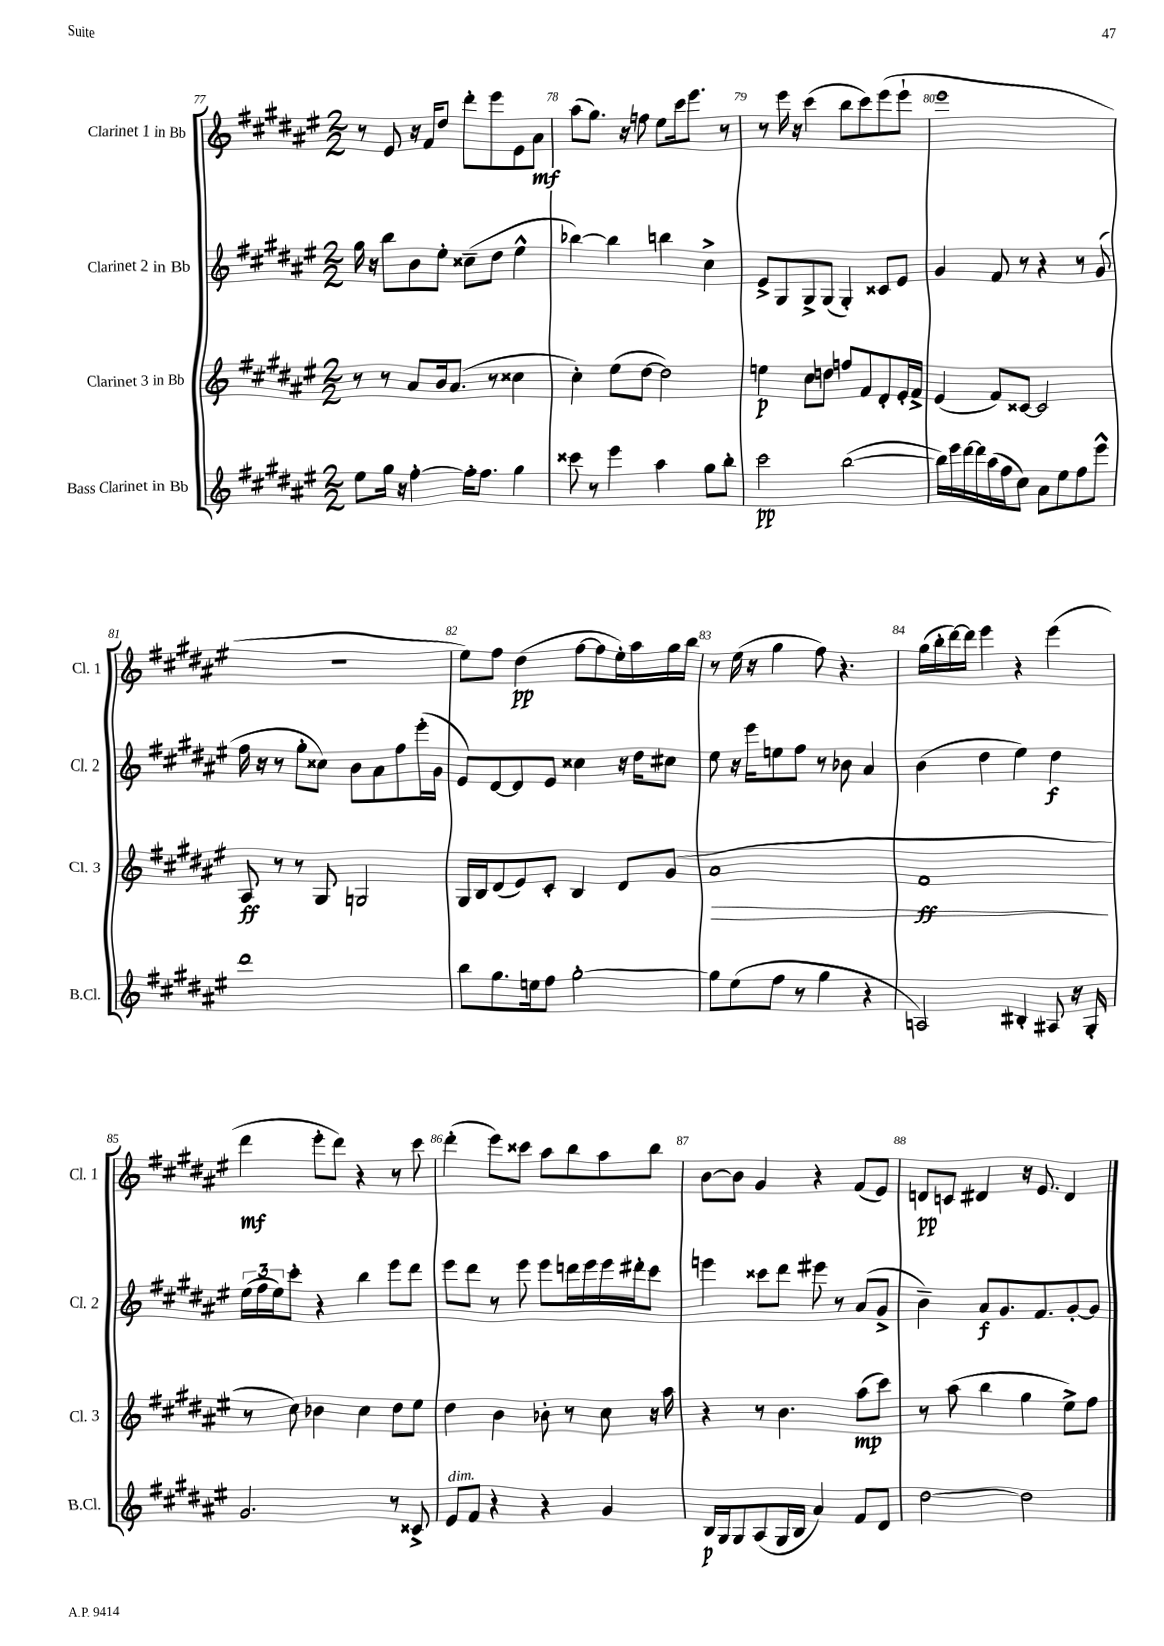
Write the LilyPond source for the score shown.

<<
\new StaffGroup <<
\new Staff = "s0" \with { instrumentName = "Clarinet 1 in Bb" shortInstrumentName = "Cl. 1" } {
    \clef treble \key fis \major \numericTimeSignature \time 2/2
    r8 eis'8 r16 fis'16 dis''8 dis'''8-. eis'''8 eis'8 ais'8\mf |
    ais''8( gis''8.) r16 f''8 eis''8 cis'''16 eis'''8. r8 |
    r8 eis'''16 r16 cis'''4( b''8 cis'''8) eis'''8( eis'''8-! |
    eis'''1 |
    R1 |
    eis''8) fis''8 dis''4\pp( fis''8~ fis''8 eis''16-.) ais''16 gis''16 b''16 |
    r8 eis''16( r16 gis''4 fis''8) r4. |
    gis''16( b''16-. dis'''16~) dis'''16 eis'''4 r4 eis'''4( |
    dis'''4\mf eis'''8-. dis'''8) r4 r8 cis'''8 |
    dis'''4-.( eis'''8) cisis'''8 ais''8 b''8 ais''8 b''8 |
    b'8~ b'8 gis'4 r4 fis'8( eis'8) |
    d'8\pp c'8 dis'4 r16 eis'8. dis'4 \bar "|." |
}
\new Staff = "s1" \with { instrumentName = "Clarinet 2 in Bb" shortInstrumentName = "Cl. 2" } {
    \clef treble \key fis \major \numericTimeSignature \time 2/2
    gis''16 r16 b''8 b'8 eis''8-. cisis''8--( dis''8 eis''4-^ |
    bes''4~) bes''4 b''4 cis''4-> |
    eis'8-> gis8 gis8-> gis8( gis4-.) cisis'8 eis'8 |
    gis'4 fis'8 r8 r4 r8 gis'8( |
    fis''16 r16 r8 gis''8-. cisis''8) b'8 ais'8 fis''8 eis'''16-.( gis'16 |
    eis'8) dis'8~ dis'8 eis'8 cisis''4 r16 dis''16 cis''8 |
    eis''8 r16 eis'''16 e''8 fis''8 r8 bes'8 ais'4 |
    b'4( dis''4 eis''4) dis''4\f |
    \tuplet 3/2 { eis''16( fis''16 eis''16) } cis'''8-. r4 b''4 eis'''8 dis'''8 |
    eis'''8 dis'''8 r8 eis'''8 eis'''8 d'''16 eis'''16 eis'''16 dis'''16-. cis'''8 |
    e'''4 cisis'''8 dis'''8 eis'''8 r8 ais'8( gis'8-> |
    b'4--) ais'8\f gis'8. fis'8. gis'8~-. gis'8 \bar "|." |
}
\new Staff = "s2" \with { instrumentName = "Clarinet 3 in Bb" shortInstrumentName = "Cl. 3" } {
    \clef treble \key fis \major \numericTimeSignature \time 2/2
    r8 r8 ais'8 b'16 ais'8.( r8 cisis''4 |
    cis''4-.) eis''8( dis''8~ dis''2) |
    e''4\p cis''8 d''8 f''8 fis'8 dis'8-. eis'16-. fis'16-> |
    eis'4( fis'8) cisis'8~ cisis'2 |
    ais8\ff r8 r8 gis8 g2 |
    gis16 b16 dis'8( eis'8) cis'8-. b4 dis'8 gis'8( |
    ais'1\> |
    fis'1\ff\! |
    r8 cis''8) bes'4 cis''4 dis''8 eis''8 |
    dis''4 b'4 bes'8-. r8 cis''8 r16 ais''16 |
    r4 r8 b'4. ais''8\mp( cis'''8) |
    r8 ais''8( b''4 gis''4 eis''8->) fis''8 \bar "|." |
}
\new Staff = "s3" \with { instrumentName = "Bass Clarinet in Bb" shortInstrumentName = "B.Cl." } {
    \clef treble \key fis \major \numericTimeSignature \time 2/2
    eis''8 gis''16 r16 fis''4~-. fis''16-. fis''8. gis''4 |
    cisis'''8 r8 eis'''4 ais''4 gis''8 b''8-. |
    cis'''2\pp b''2~( |
    b''16) eis'''16 dis'''16~ dis'''16 ais''16( fis''16 cis''8) ais'8 eis''8 fis''8 eis'''8-^ |
    dis'''1 |
    b''8 gis''8. e''16 fis''8 gis''2~-. |
    gis''8 eis''8( fis''8 r8 gis''4 r4 |
    a2) bis4-. ais8 r16 gis16-. |
    gis'2. r8 cisis'8-> |
    eis'8^\markup { \italic "dim." } fis'8 r4 r4 gis'4 |
    b16\p gis16 gis8 ais8( gis16 b16 ais'4) fis'8 dis'8 |
    dis''2~ dis''2 \bar "|." |
}
>>
>>
\layout { \context { \Score currentBarNumber = #77 \override BarNumber.break-visibility = ##(#f #t #t) barNumberVisibility = #all-bar-numbers-visible } }
